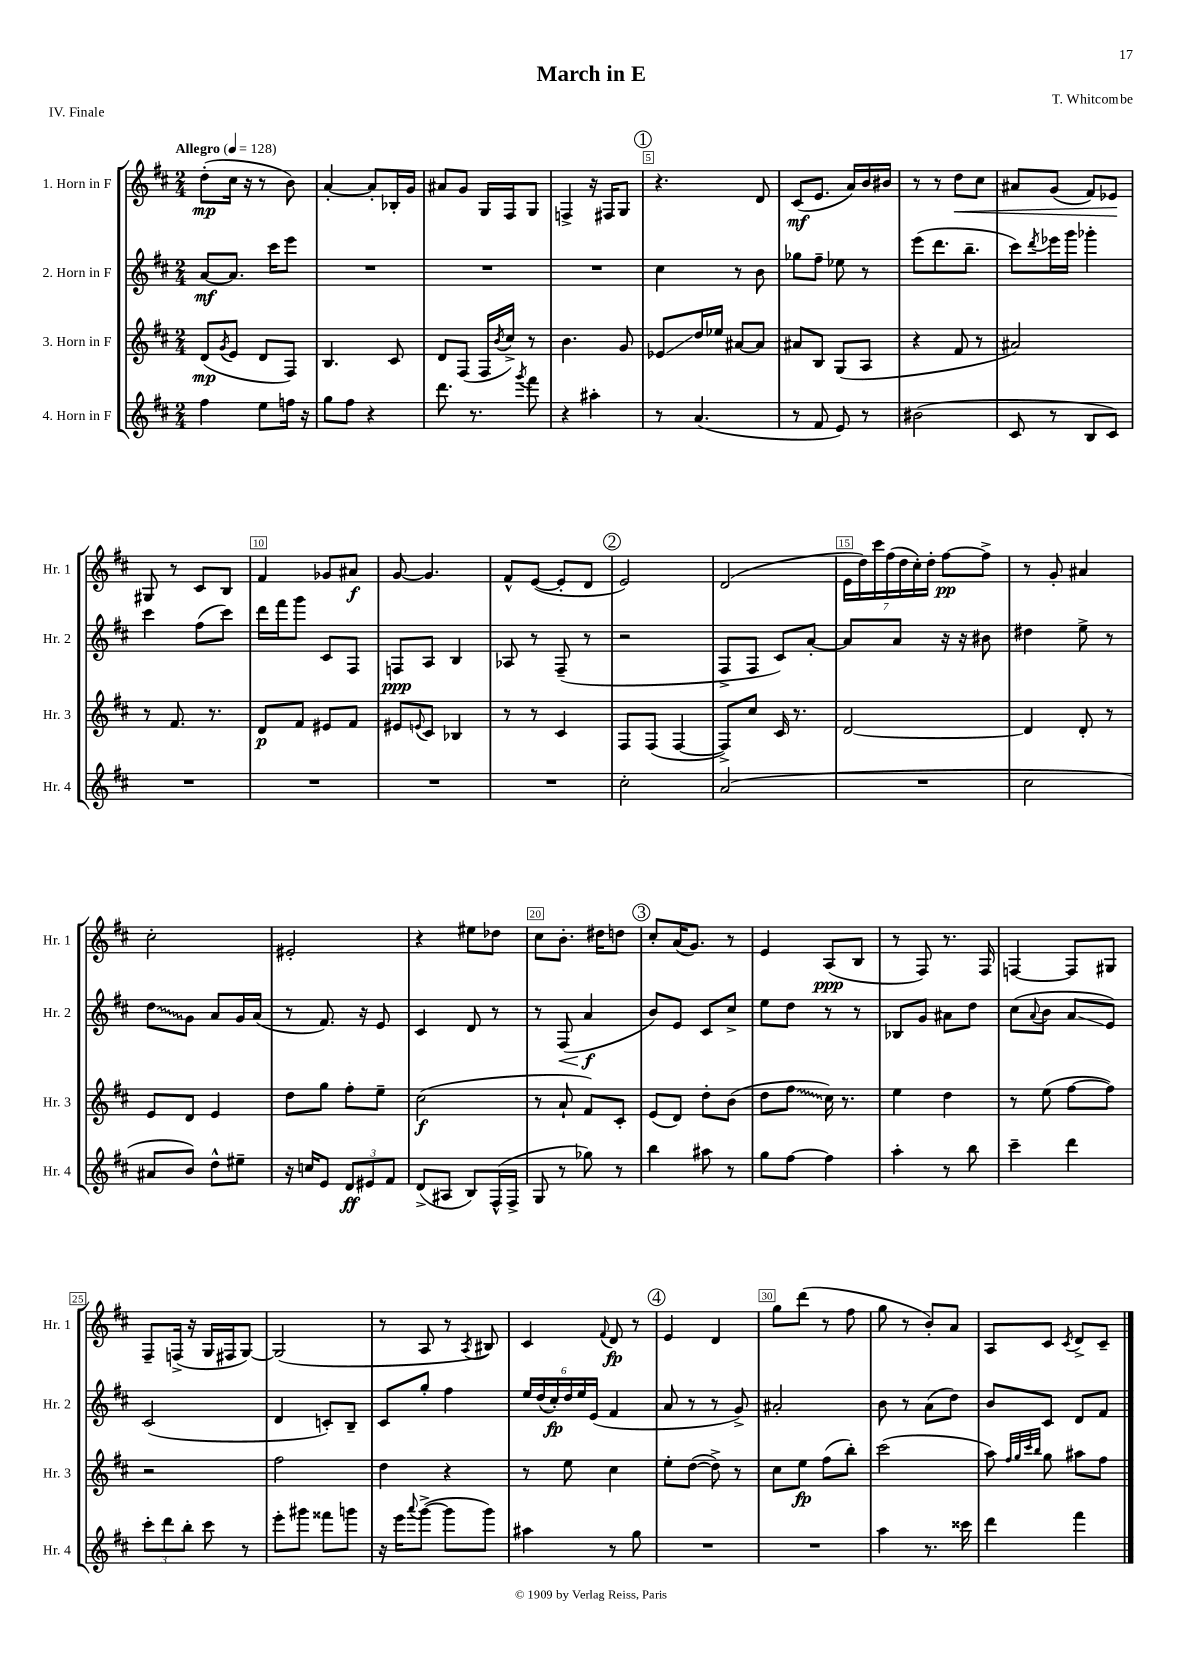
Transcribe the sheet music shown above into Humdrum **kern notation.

**kern	**kern	**kern	**kern
*staff4	*staff3	*staff2	*staff1
*clefG2	*clefG2	*clefG2	*clefG2
*k[f#c#]	*k[f#c#]	*k[f#c#]	*k[f#c#]
*M2/4	*M2/4	*M2/4	*M2/4
*MM128	*MM128	*MM128	*MM128
4ff#	(8d	[8a	(8dd'
.	8qg	.	.
.	8e	8.a]	16cc#
.	.	.	16r
8ee	8d	.	8r
.	.	16ccc#	.
16ff	8F#)	8eee	8b)
16r	.	.	.
=	=	=	=
8gg	4.B	2r	[4a'
8ff#	.	.	.
4r	.	.	8a']
.	8c#	.	16B-'
.	.	.	16g
=	=	=	=
8.ddd	8d	2r	8a#
.	(8F#	.	8g
8.r	.	.	.
.	16F#	.	16G
.	8qb	.	.
.	16cc#^)	.	16F#
8qggg	.	.	.
8fff#	8r	.	8G
=	=	=	=
4r	4.b	2r	4F^
4aa#'	.	.	16r
.	.	.	16F#
.	8g	.	8G
=	=	=	=
8r	8e-	4cc#	4.r
(4.a	16dd	.	.
.	16ee-	.	.
.	[8a#	8r	.
.	8a#]	8b	8d
=	=	=	=
8r	8a#	8gg-	(8c#
8f#	8B	8ff#~	8.e
8e)	(8G	8ee-	.
.	.	.	16a)
8r	8A	8r	16b
.	.	.	16b#
=	=	=	=
(2b#	4r	(8eee	8r
.	.	8.ddd	8r
.	8f#	.	8dd
.	.	8.bb~	.
.	8r	.	8cc#
=	=	=	=
8c#	2a#)	8ccc#)	8a#
.	.	8qddd	.
8r	.	16eee-	(8g
.	.	16ggg	.
8B	.	4ggg-'	8f#)
8c#)	.	.	8e-
=	=	=	=
2r	8r	4ccc#	8G#
.	8.f#	.	8r
.	.	(8ff#	8c#
.	8.r	.	.
.	.	8ccc#)	8B
=	=	=	=
2r	8d	16ddd	4f#
.	.	16fff#	.
.	8f#	8ggg	.
.	8e#	8c#	8g-
.	8f#	8F#	8a#
=	=	=	=
2r	8e#	8F	[8g
.	8qqe	.	.
.	8c#	8A	4.g]
.	4B-	4B	.
=	=	=	=
2r	8r	8A-	8f#^^
.	8r	8r	([8e
.	4c#	(8F#~	8e']
.	.	8r	8d
=	=	=	=
2cc#'	8F#	2r	2e)
.	(8F#	.	.
.	[4F#	.	.
=	=	=	=
(2a	8F#^])	8F#^	(2d
.	8cc#	8F#	.
.	16c#	8c#)	.
.	8.r	.	.
.	.	[8a'	.
=	=	=	=
2r	[2d	8a]	28e
.	.	.	28dd)
.	.	.	28ccc#
.	.	.	(28ff#
.	.	8a	.
.	.	.	28dd
.	.	.	28cc#')
.	.	.	28dd'
.	.	16r	[8ff#
.	.	16r	.
.	.	8b#	8ff#^]
=	=	=	=
2cc#	4d]	4dd#	8r
.	.	.	8g'
.	8d'	8ee^	4a#
.	8r	8r	.
=	=	=	=
8a#	8e	8dd	2cc#'
8b)	8d	8g	.
8dd^^	4e	8a	.
8ee#~	.	16g	.
.	.	(16a	.
=	=	=	=
16r	8dd	8r	2e#'
16cc	.	.	.
8e	8gg	8.f#)	.
12d	8ff#'	.	.
.	.	16r	.
12e#	.	.	.
.	8ee~	8e	.
12f#	.	.	.
=	=	=	=
(8d^	(2cc#	4c#	4r
8A#	.	.	.
8B)	.	8d	8ee#
(16F#^^	.	8r	8dd-
16F#^	.	.	.
=	=	=	=
8G	8r	8r	8cc#
8r	8a`	(8F#	8.b'
8gg-)	8f#)	4a	.
.	.	.	16dd#
8r	8c#'	.	8dd
=	=	=	=
4bb	(8e	8b)	8cc#'
.	8d)	8e	(16a
.	.	.	8.g)
8aa#	8dd'	8c#	.
8r	(8b	8cc#^	8r
=	=	=	=
8gg	8dd	8ee	4e
[8ff#	8ff#	8dd	.
4ff#]	16cc#)	8r	(8A
.	8.r	.	.
.	.	8r	8B
=	=	=	=
4aa'	4ee	8B-	8r
.	.	8g	8F#)
8r	4dd	8a#	8.r
8bb	.	8dd	.
.	.	.	16F#
=	=	=	=
4ccc#~	8r	(8cc#	[4F
.	.	8qqa	.
.	(8ee	8b	.
4ddd	[8ff#	8a	8F]
.	8ff#])	8e)	8G#
=	=	=	=
12ccc#'	2r	(2c#	8F#~
12ddd	.	.	.
.	.	.	(16F^
12bb'	.	.	.
.	.	.	16r
8ccc#	.	.	16G
.	.	.	16F#
8r	.	.	[8G)
=	=	=	=
8eee'	2ff#	4d	(2G]
8ggg#	.	.	.
8fff##	.	8c')	.
8ggg	.	8B~	.
=	=	=	=
16r	4dd	8c#	8r
16eee	.	.	.
8qqaaa	.	.	.
([8ggg^	.	8gg'	8A
8ggg]	4r	4ff#	8r
.	.	.	8qA
8ggg)	.	.	8B#)
=	=	=	=
4aa#	8r	24ee	4c#
.	.	(24dd	.
.	.	24cc#')	.
.	8ee	24dd	.
.	.	24ee	.
.	.	(24e	.
.	.	.	8qqf#
8r	4cc#	4f#	8d
8gg	.	.	8r
=	=	=	=
2r	8ee'	8a	4e
.	([8dd	8r	.
.	8dd^])	8r	4d
.	8r	8g^)	.
=	=	=	=
2r	8cc#	2a#'	8gg
.	8ee	.	(8ddd
.	(8ff#	.	8r
.	8bb')	.	8ff#
=	=	=	=
4aa	(2ccc#	8b	8gg
.	.	8r	8r
8.r	.	(8a	8b')
.	.	8dd)	8a
16ccc##	.	.	.
=	=	=	=
4ddd	8aa)	8b	8A
.	32qqff#	.	.
.	32qqgg	.	.
.	32qqccc#	.	.
.	32qqbb	.	.
.	8gg	8c#	8c#
.	.	.	8qc#
4fff#	8aa#	8d	8d^
.	8ff#	8f#	8c#~
==	==	==	==
*-	*-	*-	*-
